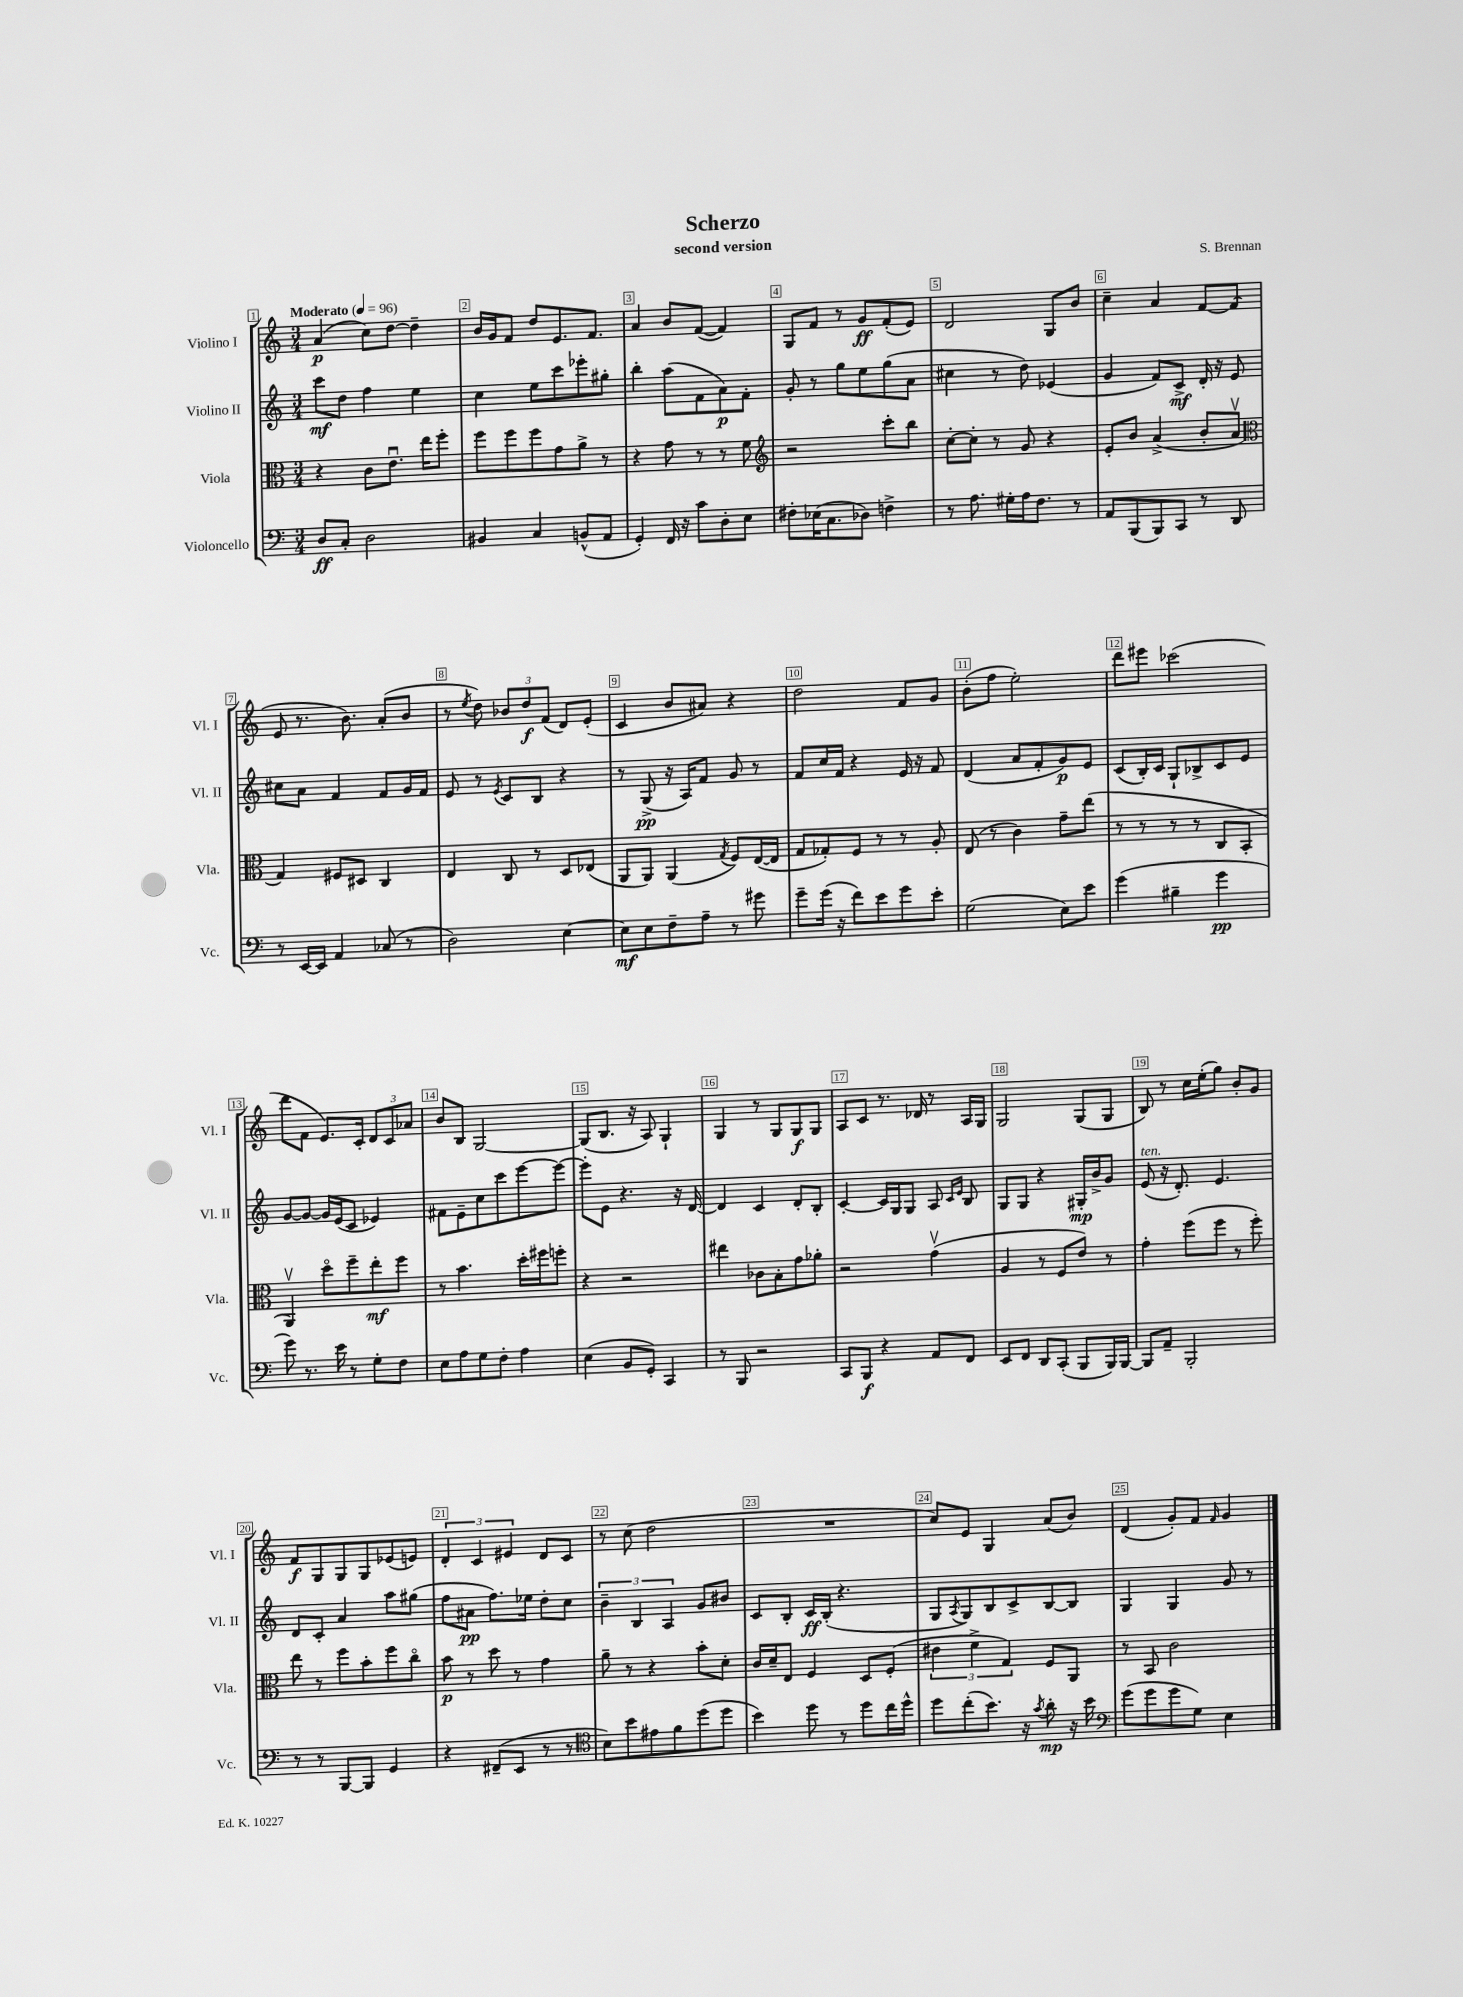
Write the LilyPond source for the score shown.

\header { title = "Scherzo" composer = "S. Brennan" subtitle = "second version" }
<<
\new StaffGroup <<
\new Staff = "s0" \with { instrumentName = "Violino I" shortInstrumentName = "Vl. I" } {
    \clef treble \key c \major \numericTimeSignature \time 3/4 \tempo "Moderato" 4 = 96
    a'4\p( c''8) d''8~ d''4-- |
    b'16 g'16 f'8 d''8 e'8. f'8. |
    a'4 b'8 f'8~( f'4) |
    g8 f'8 r8 g'8\ff f'8-.( e'8) |
    d'2 g8 b'8 |
    c''4-- a'4 f'8~ f'8( |
    e'8 r8. b'8.) a'8-.( b'8 |
    r8 \acciaccatura { e''8 } d''8) \tuplet 3/2 { bes'8 d''8\f f'8( } d'8) e'8-.( |
    c'4 b'8 ais'8) r4 |
    d''2 f'8 g'8 |
    b'8-.( f''8 e''2-.) |
    d'''8 eis'''8 ces'''2( |
    d'''8 f'8 e'8.) c'16-. \tuplet 3/2 { d'8 c'8 aes'8 } |
    b'8 b8 g2~ |
    g8( b8. r16 a8) g4-! |
    g4 r8 g8 g8\f g8 |
    a8 c'8 r8. des'16 r8 a16 g16 |
    g2 g8( g8 |
    b8) r8 c''16 e''16-.( g''8) b'8-. g'8 |
    f'8\f g8 g8 g8 ees'8( e'8) |
    \tuplet 3/2 { d'4-. c'4 eis'4 } d'8 c'8 |
    r8 c''8( d''2 |
    R2. |
    c''8) e'8 g4 a'8( b'8) |
    d'4( g'8-.) f'8 \grace { f'16 } g'4 \bar "|." |
}
\new Staff = "s1" \with { instrumentName = "Violino II" shortInstrumentName = "Vl. II" } {
    \clef treble \key c \major \numericTimeSignature \time 3/4
    c'''8\mf d''8 f''4 e''4 |
    c''4 e''8 c'''8 ees'''8-. gis''8-. |
    b''4-. a''8( f'8 a'8\p) f'8-. |
    g'8-. r8 g''8 e''8 g''8( a'8 |
    cis''4 r8 d''8) ees'4( |
    g'4 f'8) c'8->\mf d'16-. r16 e'8 |
    cis''8 a'8 f'4 f'8 g'16 f'16 |
    e'8 r8 \acciaccatura { e'8 } c'8 b8 r4 |
    r8 g8->\pp( r16 a16) f'8 g'8 r8 |
    f'8 c''16 f'16 r4 e'16 r16 f'8 |
    d'4( a'8 f'8-. g'8\p) e'8 |
    c'8( b16-.) c'16 g8-! bes8-> c'8 e'8 |
    g'8~ g'8~ g'16 e'16( c'8 ees'4) |
    fis'8 e'8-- c''8 c'''8 e'''8~ e'''8~ |
    e'''8-. e'8 r4. r16 d'16~ |
    d'4 c'4 d'8-. b8-. |
    c'4~-. c'16 g16 g8 a8 \grace { c'16 e'16 } b8 |
    g8 g8 r4 gis16-.\mp b'16-> g'8 |
    e'8^\markup { \italic "ten." }( r16 d'8.-.) e'4. |
    d'8 c'8-. a'4 a''8 gis''8( |
    f''8 ais'8\pp f''8.) ees''16 d''8-. c''8 |
    \tuplet 3/2 { b'4-- b4 a4 } g'8 bis'8 |
    c'8 b8-. c'16\ff b16-.( r4. |
    g8 \acciaccatura { a8 } g8) b8 c'8-> b8~ b8 |
    g4 g4 g'8 r8 \bar "|." |
}
\new Staff = "s2" \with { instrumentName = "Viola" shortInstrumentName = "Vla." } {
    \clef alto \key c \major \numericTimeSignature \time 3/4
    r4 c'8 e'8.\downbow e''16 f''8-. |
    f''8 f''8 f''8 g'8 a'8-> r8 |
    r4 g'8 r8 r8 f'8 |
    \clef treble r2 c'''8-. b''8 |
    c''8~-. c''8-. r8 g'8 r4 |
    e'8-. b'8 a'4->( b'8-. a'8\upbow |
    \clef alto g4) fis8 dis8 c4 |
    e4 c8 r8 d8 ees8( |
    a,8 a,8) a,4( \acciaccatura { g8 } f8) e16~( e16 |
    g8 ges8-.) f8 r8 r8 a8-. |
    e8( r8 c'4) g'8-- e''8( |
    r8 r8 r8 r8 c8 b,8-. |
    a,4\upbow) d''8\flageolet f''8-- e''8-.\mf f''8 |
    r8 b'4. d''16-. fis''16 f''8-. |
    r4 r2 |
    eis''4 ces'8 b8-. g'8 aes'8-. |
    r2 g'4\upbow( |
    a4 r8 f8 e'8) r8 |
    g'4-. f''8( f''8 r8 f''8-.) |
    e''8 r8 f''8 b'8-. f''8 c''8\flageolet |
    b'8\p r8 d''8 r8 g'4 |
    a'8-- r8 r4 b'8-. d'8-. |
    c'16 d'16-- e8 f4 d8 f8-.( |
    \tuplet 3/2 { eis'4 f'4-> g4) } f8 a,8 |
    r8 b,8 c'2 \bar "|." |
}
\new Staff = "s3" \with { instrumentName = "Violoncello" shortInstrumentName = "Vc." } {
    \clef bass \key c \major \numericTimeSignature \time 3/4
    d8\ff c8-. d2 |
    bis,4 c4 b,8-^( a,8 |
    g,4-.) f,16 r16 c'8 d8-. e8 |
    fis8-. ees16( c8. des8) f4-> |
    r8 a8. gis16-. a16 f8. r8 |
    a,8 b,,8( b,,8) c,8 r8 d,8 |
    r8 e,16~ e,16 a,4 ces8( r8 |
    d2) e4~ |
    e8\mf e8 f8-- a8-- r8 gis'8 |
    g'8-- g'16( r16 f'8) e'8 g'8 e'8-. |
    g2( e8) e'8 |
    g'4( bis4-- g'4\pp |
    g'8) r8. e'16 r8 g8-. f8 |
    e8 a8 g8 f8-. a4 |
    e4( b,8 g,8-.) c,4 |
    r8 b,,8 r2 |
    c,8 b,,8\f r4 a,8 f,8 |
    e,8 f,8 d,8 c,8-.( b,,8 b,,16) b,,16~ |
    b,,8 a,8-- b,,2-. |
    r8 r8 b,,8~ b,,8 g,4 |
    r4 fis,8--( e,8 r8 r8 |
    \clef tenor b8) b'8 eis'8 f'8 d''8( d''8 |
    b'4) d''8 r8 d''8 c''16 d''16-^ |
    d''8 c''8-.( b'8.) r16 \acciaccatura { g'8 } a'8-.\mp r16 b'16 |
    \clef bass g'8( g'8 g'8 g8) e4 \bar "|." |
}
>>
>>
\layout { \context { \Score \override BarNumber.break-visibility = ##(#f #t #t) barNumberVisibility = #all-bar-numbers-visible \override BarNumber.stencil = #(make-stencil-boxer 0.1 0.3 ly:text-interface::print) } }
